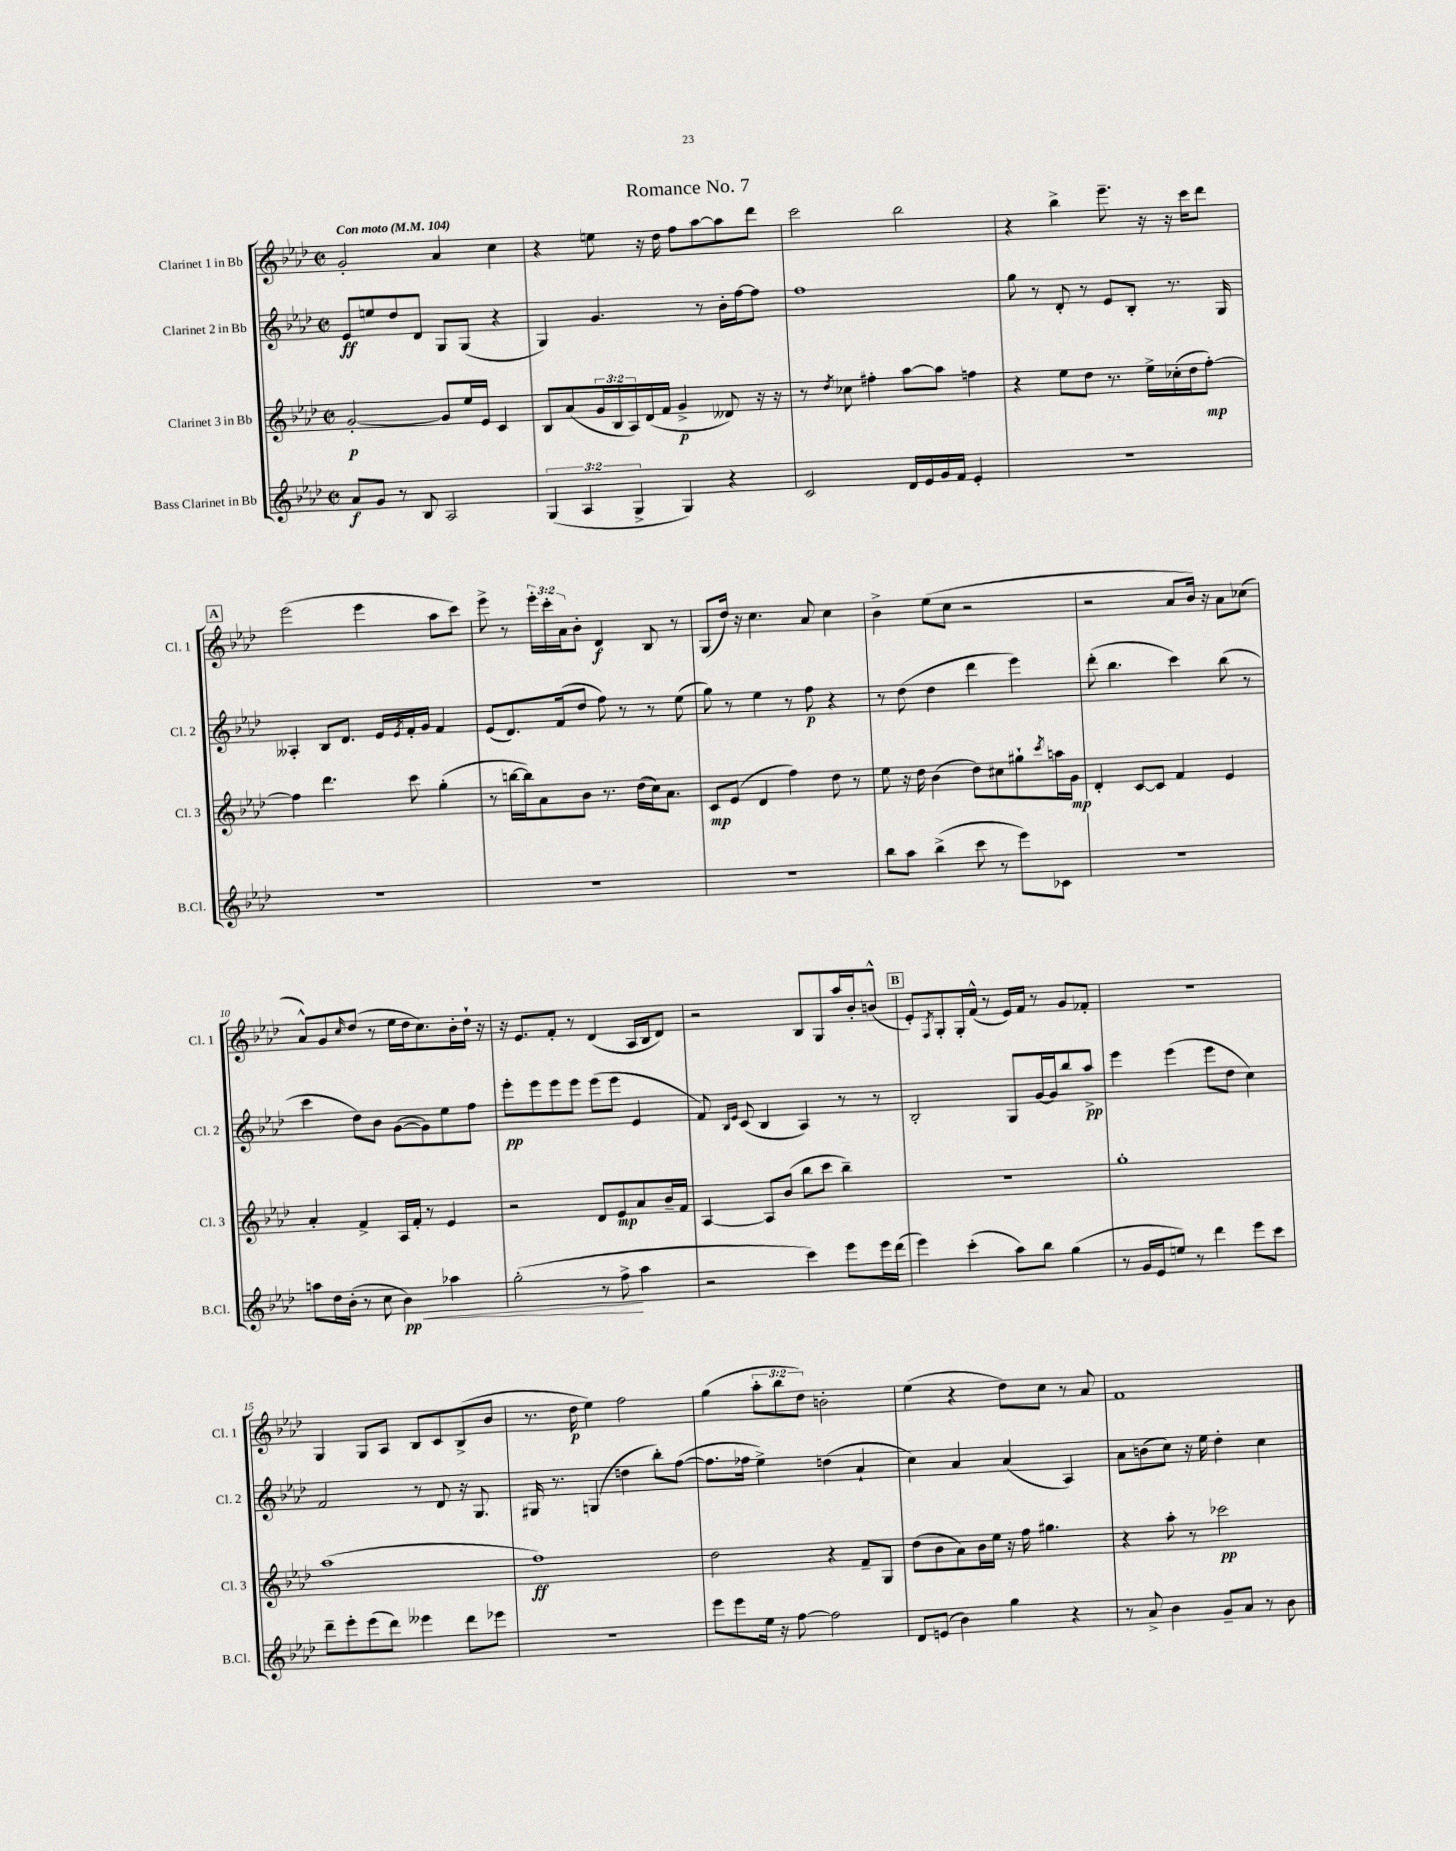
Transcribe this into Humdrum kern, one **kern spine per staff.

**kern	**dynam	**kern	**dynam	**kern	**dynam	**kern	**dynam
*part4	*part4	*part3	*part3	*part2	*part2	*part1	*part1
*staff4	*staff4	*staff3	*staff3	*staff2	*staff2	*staff1	*staff1
*I"Bass Clarinet in Bb	*	*I"Clarinet 3 in Bb	*	*I"Clarinet 2 in Bb	*	*I"Clarinet 1 in Bb	*
*I'B.Cl.	*	*I'Cl. 3	*	*I'Cl. 2	*	*I'Cl. 1	*
*clefG2	*	*clefG2	*	*clefG2	*	*clefG2	*
*k[b-e-a-d-]	*	*k[b-e-a-d-]	*	*k[b-e-a-d-]	*	*k[b-e-a-d-]	*
*M2/2	*	*M2/2	*	*M2/2	*	*M2/2	*
*met(c|)	*	*met(c|)	*	*met(c|)	*	*met(c|)	*
*MM104	*	*MM104	*	*MM104	*	*MM104	*
=1	=1	=1	=1	=1	=1	=1	=1
!	!	!	!	!	!	!LO:TX:a:B:t=Con moto	!
8a-/L	f	[2g'/	p	8e-/L	ff	2g'/	.
8g/J	.	.	.	8een/	.	.	.
8r	.	.	.	8dd-/	.	.	.
8B-/	.	.	.	8d-/J	.	.	.
2A-/	.	8g/L]	.	8G/L	.	4a-/	.
.	.	16ee-/L	.	(8G/J	.	.	.
.	.	16e-/JJ	.	.	.	.	.
.	.	4c/	.	4r	.	4cc\	.
=2	=2	=2	=2	=2	=2	=2	=2
(6G/	.	8B-/L	.	4G/)	.	4r	.
.	.	(8a-/	.	.	.	.	.
6A-/	.	.	.	.	.	.	.
.	.	24g/L	.	4.g/	.	8een\	.
.	.	24B-/	.	.	.	.	.
6G^/	.	24A-/)	.	.	.	.	.
.	.	(16d-/	.	.	.	16r	.
.	.	16f/JJ	.	.	.	16dd-\	.
4G/)	.	4g^/	p	.	.	8ff\L	.
.	.	.	.	8r	.	[8aa-\	.
4r	.	8d--X/)	.	16b-'\LL	.	8aa-\]	.
.	.	.	.	[16ff\J	.	.	.
.	.	16r	.	8ff\J]	.	8ddd-\J	.
.	.	16r	.	.	.	.	.
=3	=3	=3	=3	=3	=3	=3	=3
2c/	.	8r	.	1ff	.	2ccc\	.
.	.	8qdd-/	.	.	.	.	.
.	.	8cc-X\	.	.	.	.	.
.	.	4ff#X'\	.	.	.	.	.
16d-/LL	.	[8aa-\L	.	.	.	2bb-\	.
16e-/	.	.	.	.	.	.	.
16g/	.	8aa-\J]	.	.	.	.	.
16f/JJ	.	.	.	.	.	.	.
4e-'/	.	4ffn\	.	.	.	.	.
=4	=4	=4	=4	=4	=4	=4	=4
1r	.	4r	.	8gg\	.	4r	.
.	.	.	.	8r	.	.	.
.	.	8ee-\L	.	8d-'/	.	4bb-^\	.
.	.	8dd-\J	.	8r	.	.	.
.	.	8.r	.	8e-/L	.	8.eee-~\	.
.	.	.	.	8B-'/J	.	.	.
.	.	16ee-^\LL	.	.	.	16r	.
.	.	(16cc-X'\	.	8.r	.	16r	.
.	.	16dd-\J	.	.	.	16ccc\KL	.
.	.	[8ff'\J)	mp	.	.	8ddd-\J	.
.	.	.	.	16G/	.	.	.
!!LO:LB:g=z
!!LO:REH:place=s1:t=A
=5	=5	=5	=5	=5	=5	=5	=5
1r	.	4ff\]	.	4A--X'/	.	(2eee-\	.
.	.	4.ddd-\	.	8B-/L	.	.	.
.	.	.	.	8.d-/J	.	.	.
.	.	.	.	.	.	4eee-\	.
.	.	.	.	16e-/LL	.	.	.
.	.	.	.	8qe-/	.	.	.
.	.	8ccc\	.	16f'/	.	.	.
.	.	.	.	16g/JJ	.	.	.
.	.	(4gg'\	.	4f/	.	8aa-\L	.
.	.	.	.	.	.	8ccc\J)	.
=6	=6	=6	=6	=6	=6	=6	=6
1r	.	8r	.	(8e-/L	.	8eee-^\	.
.	.	[16bbn\LL	.	8.d-/)	.	8r	.
.	.	16bb\J])	.	.	.	.	.
.	.	8a-\	.	.	.	24eee-'\LL	.
.	.	.	.	.	.	24ccc'\	.
.	.	.	.	(16f/k	.	.	.
.	.	.	.	.	.	24a-\J	.
.	.	8b-\J	.	8dd-/J	.	8b-'\J	.
.	.	8.r	.	8ff\)	.	4d-/	f
.	.	.	.	8r	.	.	.
.	.	(16dd-\LL	.	.	.	.	.
.	.	16cc\J)	.	8r	.	8B-/	.
.	.	8.a-\J	.	.	.	.	.
.	.	.	.	(8ee-\	.	8r	.
=7	=7	=7	=7	=7	=7	=7	=7
1r	.	8c/L	mp	8gg\)	.	(8G/L	.
.	.	(8e-/J	.	8r	.	16dd-/Jk)	.
.	.	.	.	.	.	16r	.
.	.	4d-/	.	4ee-\	.	4.cc\	.
.	.	4ff\)	.	8r	.	.	.
.	.	.	.	8ff\	p	8a-/	.
.	.	8dd-\	.	4r	.	4cc\	.
.	.	8r	.	.	.	.	.
=8	=8	=8	=8	=8	=8	=8	=8
8bb-\L	.	8ee-\	.	8r	.	4b-^\	.
8aa-\J	.	16r	.	(8dd-\	.	.	.
.	.	16dd-\	.	.	.	.	.
(4bb-^\	.	(4b-\	.	4dd-\	.	(8ee-\L	.
.	.	.	.	.	.	8cc\J	.
8ccc\	.	8dd-\L)	.	4ddd-\	.	2r	.
8r	.	8cc#X\	.	.	.	.	.
8eee-\L)	.	8gg#X`\	.	4eee-\)	.	.	.
.	.	8qccc/	.	.	.	.	.
8c-X\J	.	16aan\L	.	.	.	.	.
.	.	16g\JJ	mp	.	.	.	.
=9	=9	=9	=9	=9	=9	=9	=9
1r	.	4d-'/	.	(8ddd-'\	.	2r	.
.	.	.	.	4.bb-\	.	.	.
.	.	[8c/L	.	.	.	.	.
.	.	8c/J]	.	.	.	.	.
.	.	4f/	.	4ccc\)	.	8a-/L	.
.	.	.	.	.	.	16b-/Jk)	.
.	.	.	.	.	.	16r	.
.	.	4e-/	.	(8bb-\	.	8a-\L	.
.	.	.	.	8r	.	(8cc-X\J	.
!!LO:LB:g=z
=10	=10	=10	=10	=10	=10	=10	=10
8aan\L	.	4a-'/	.	4ccc\	.	8a-^^/L)	.
16dd-\L	.	.	.	.	.	8g/	.
(16b-'\JJ	.	.	.	.	.	.	.
.	.	.	.	.	.	16qqcc/	.
8r	.	4f^/	.	8dd-\L)	.	(8dd-/J	.
8cc\	.	.	.	8b-\J	.	8r	.
!	!LO:HP:b	!	!	!	!	!	!
4b-\)	< pp	16A-/LL	.	([8g\L	.	16ee-\LL	.
.	.	16f'/JJ	.	.	.	16dd-\J	.
.	.	8r	.	8g\])	.	8.cc\)	.
4aa-X\	.	4e-/	.	8ee-\	.	.	.
.	.	.	.	.	.	16b-'\L	.
.	.	.	.	8ff\J	.	16dd-`\JJ	.
.	.	.	.	.	.	16r	.
=11	=11	=11	=11	=11	=11	=11	=11
(2gg'\	.	2r	.	8eee-'\L	pp	16r	.
.	.	.	.	.	.	8.e-/L	.
.	.	.	.	8eee-\	.	.	.
.	.	.	.	8eee-\	.	8f'/J	.
.	.	.	.	8eee-\J	.	8r	.
8r	.	8d-/L	.	(8eee-\L	.	(4d-/	.
8ff^\	.	8e-/	mp	8eee-\J	.	.	.
4aa-\	[	8a-/	.	4e-/	.	16A-/LL	.
.	.	.	.	.	.	16B-/J	.
.	.	16b-~/L	.	.	.	8d-/J)	.
.	.	16f/JJ	.	.	.	.	.
=12	=12	=12	=12	=12	=12	=12	=12
2r	.	[4A-/	.	8f/)	.	2r	.
.	.	.	.	16qqB-/LL	.	.	.
.	.	.	.	16qqe-/JJ	.	.	.
.	.	.	.	(8c/	.	.	.
.	.	8A-/L]	.	4B-/	.	.	.
.	.	(8b-/J	.	.	.	.	.
4ccc\)	.	8bb-\L	.	4A-/)	.	8B-/L	.
.	.	8ccc\J	.	.	.	8G/	.
8eee-\L	.	4bb-~\)	.	8r	.	16aa-/L	.
.	.	.	.	.	.	16b-'/J	.
16eee-\L	.	.	.	8r	.	(8bn^^/J	.
(16ddd-\JJ	.	.	.	.	.	.	.
!!LO:REH:place=s1:t=B
=13	=13	=13	=13	=13	=13	=13	=13
4eee-\)	.	1r	.	2B-'/	.	8e-'/L)	.
.	.	.	.	.	.	8qF/	.
.	.	.	.	.	.	8G'/	.
(4ccc'\	.	.	.	.	.	16G'/L	.
.	.	.	.	.	.	(16f^^/JJ	.
.	.	.	.	.	.	8r	.
8aa-\L)	.	.	.	8G/L	.	16e-/LL)	.
.	.	.	.	.	.	16f/JJ	.
8bb-\J	.	.	.	[16g/L	.	8r	.
.	.	.	.	16g/J]	.	.	.
(4gg\	.	.	.	8bb-/	.	8g/L	.
.	.	.	.	8aa-^/J	pp	8f-X'/J	.
=14	=14	=14	=14	=14	=14	=14	=14
8r	.	1gg'	.	4eee-\	.	1r	.
16g/LL	.	.	.	.	.	.	.
16e-/J	.	.	.	.	.	.	.
8een/J)	.	.	.	(4eee-\	.	.	.
8r	.	.	.	.	.	.	.
4ddd-\	.	.	.	8eee-\L	.	.	.
.	.	.	.	8dd-\J	.	.	.
8eee-\L	.	.	.	4cc\)	.	.	.
8ccc\J	.	.	.	.	.	.	.
!!LO:LB:g=z
=15	=15	=15	=15	=15	=15	=15	=15
8ddd-~\L	.	(1aa-	.	2f/	.	4G/	.
8eee-'\	.	.	.	.	.	.	.
(8eee-\	.	.	.	.	.	8G/L	.
8ddd-\J)	.	.	.	.	.	8A-/J	.
4eee--X\	.	.	.	8r	.	8B-/L	.
.	.	.	.	8d-/	.	8c/	.
8ddd-\L	.	.	.	16r	.	(8B-^/	.
.	.	.	.	8.G/	.	.	.
8eee-X\J	.	.	.	.	.	8b-/J	.
=16	=16	=16	=16	=16	=16	=16	=16
1r	.	1ff)	ff	16G#X/	.	8.r	.
.	.	.	.	8.r	.	.	.
.	.	.	.	.	.	16dd-\	p
.	.	.	.	(4Gn/	.	4ee-\)	.
.	.	.	.	4ddn\	.	2ff\	.
.	.	.	.	8bb-'\L)	.	.	.
.	.	.	.	([8ff\J	.	.	.
=17	=17	=17	=17	=17	=17	=17	=17
8eee-\L	.	2dd-\	.	8.ff\L]	.	(4gg\	.
8eee-\	.	.	.	.	.	.	.
.	.	.	.	16ff-X\Jk	.	.	.
16ee-\Jk	.	.	.	4ee-^\)	.	12aa-'\L	.
16r	.	.	.	.	.	.	.
.	.	.	.	.	.	12bb-\	.
[8ff\	.	.	.	.	.	.	.
.	.	.	.	.	.	12dd-\J)	.
2ff\]	.	4r	.	(4ddn\	.	2bn'\	.
.	.	8f~/L	.	4a-`/	.	.	.
.	.	8G/J	.	.	.	.	.
=18	=18	=18	=18	=18	=18	=18	=18
8d-/L	.	(8dd-\L	.	4cc\)	.	(4ee-\	.
(8en/J	.	8b-\	.	.	.	.	.
4b-\)	.	8a-\)	.	4a-/	.	4r	.
.	.	16b-\L	.	.	.	.	.
.	.	16ee-\JJ	.	.	.	.	.
4gg\	.	16r	.	(4a-/	.	8dd-\L)	.
.	.	16ff\	.	.	.	.	.
.	.	4.gg#X\	.	.	.	8cc\J	.
4r	.	.	.	4A-/)	.	8r	.
.	.	.	.	.	.	8a-/	.
=19	=19	=19	=19	=19	=19	=19	=19
8r	.	4r	.	8a-\L	.	1f	.
8a-^/	.	.	.	(8bn\	.	.	.
4b-\	.	8aa-'\	.	8cc\J)	.	.	.
.	.	8r	.	16r	.	.	.
.	.	.	.	16ee-\	.	.	.
8g~/L	.	2ccc-X\	pp	4dd-'\	.	.	.
8a-/J	.	.	.	.	.	.	.
8r	.	.	.	4cc\	.	.	.
8b-\	.	.	.	.	.	.	.
==	==	==	==	==	==	==	==
*-	*-	*-	*-	*-	*-	*-	*-
